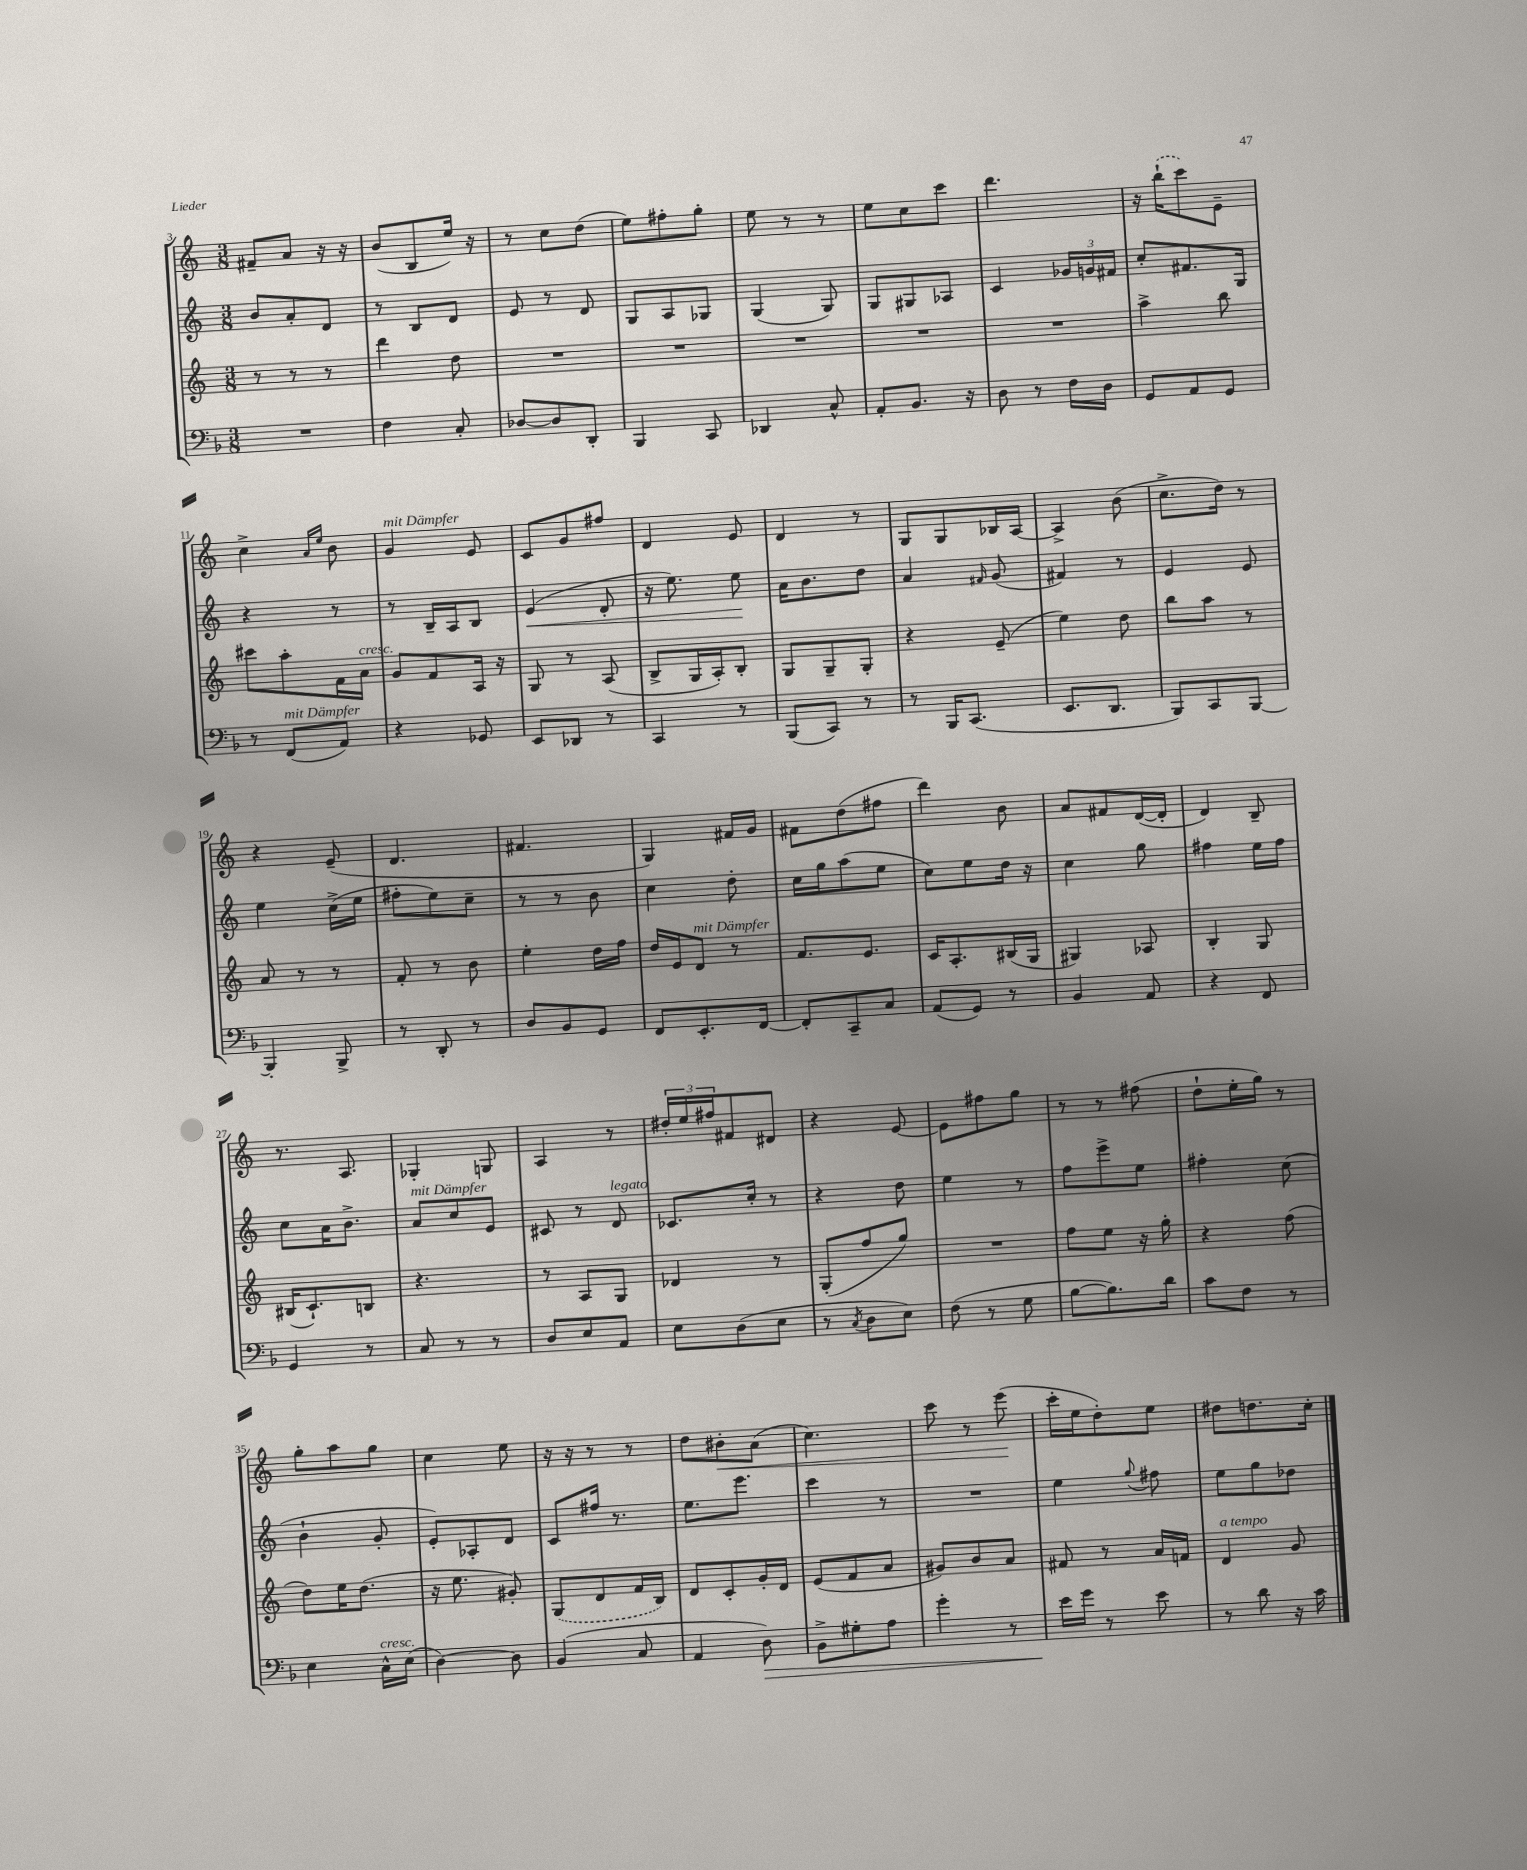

**kern	**dynam	**kern	**kern	**dynam	**kern	**dynam
*part4	*part4	*part3	*part2	*part2	*part1	*part1
*staff4	*staff4	*staff3	*staff2	*staff2	*staff1	*staff1
*clefF4	*	*clefG2	*clefG2	*	*clefG2	*
*k[b-]	*	*k[]	*k[]	*	*k[]	*
*M3/8	*	*M3/8	*M3/8	*	*M3/8	*
=3	=3	=3	=3	=3	=3	=3
4.r	.	8r	8b/L	.	8f#X~/L	.
.	.	8r	8a'/	.	8a/J	.
.	.	8r	8d/J	.	16r	.
.	.	.	.	.	16r	.
=4	=4	=4	=4	=4	=4	=4
4F\	.	4ddd\	8r	.	(8b/L	.
.	.	.	8B/L	.	8B/	.
8C'/	.	8dd\	8d/J	.	16ee/Jk)	.
.	.	.	.	.	16r	.
=5	=5	=5	=5	=5	=5	=5
[8D-X/L	.	4.r	8e/	.	8r	.
8D-/]	.	.	8r	.	8cc\L	.
8DD'/J	.	.	8d/	.	(8dd\J	.
=6	=6	=6	=6	=6	=6	=6
4BBB-/	.	4.r	8G/L	.	8ee\L)	.
.	.	.	8A/	.	8ff#X'\	.
8CC/	.	.	8G-X/J	.	8gg'\J	.
=7	=7	=7	=7	=7	=7	=7
4DD-X/	.	4.r	(4G/	.	8ee\	.
.	.	.	.	.	8r	.
8C^^/	.	.	8G/)	.	8r	.
=8	=8	=8	=8	=8	=8	=8
8AA'/L	.	4.r	8G/L	.	8ee\L	.
8.BB-/J	.	.	8G#X/	.	8cc\	.
.	.	.	8A-X/J	.	8ccc\J	.
16r	.	.	.	.	.	.
=9	=9	=9	=9	=9	=9	=9
8D\	.	4.r	4c/	.	4.ddd\	.
8r	.	.	.	.	.	.
16F\LL	.	.	24g-X/LL	.	.	.
.	.	.	24gn/	.	.	.
16D\JJ	.	.	.	.	.	.
.	.	.	24f#X/JJ	.	.	.
=10	=10	=10	=10	=10	=10	=10
8GG/L	.	4aa^\	8cc'/L	.	16r	.
.	.	.	.	.	(16bb`\KL	.
8AA/	.	.	8.f#X/	.	8ccc\)	.
8GG/J	.	8bb\	.	.	8e~\J	.
.	.	.	16G/Jk	.	.	.
!!LO:LB:g=z
=11	=11	=11	=11	=11	=11	=11
8r	.	8ccc#X\L	4r	.	4cc^\	.
!LO:TX:a:i:t=mit Dämpfer	!	!	!	!	!	!
(8FF/L	.	8aa'\	.	.	.	.
.	.	.	.	.	16qqa/LL	.
.	.	.	.	.	16qqee/JJ	.
8AA/J)	.	16f\L	8r	.	8b\	.
!	!	!LO:TX:a:i:t=cresc.	!	!	!	!
.	.	16a\JJ	.	.	.	.
=12	=12	=12	=12	=12	=12	=12
!	!	!	!	!	!LO:TX:a:i:t=mit Dämpfer	!
4r	.	8g/L	8r	.	4g/	.
.	.	8f/	16B~/LL	.	.	.
.	.	.	16A/J	.	.	.
8GG-X/	.	16A/Jk	8B/J	.	8e/	.
.	.	16r	.	.	.	.
=13	=13	=13	=13	=13	=13	=13
!	!	!	!	!LO:HP:b	!	!
8EE/L	.	8G/	(4e/	<	8c/L	.
8DD-X/J	.	8r	.	.	8g/	.
8r	.	(8A/	8d'/	.	8ff#X/J	.
=14	=14	=14	=14	=14	=14	=14
4CC/	.	8B^/L	16r	.	4d/	.
.	.	.	8.ee\)	.	.	.
.	.	16G/L	.	.	.	.
.	.	16A'/J)	.	.	.	.
8r	.	8B'/J	8ee\	.	8e/	.
.	.	.	.	[	.	.
=15	=15	=15	=15	=15	=15	=15
(8BBB-/L	.	8G/L	16a\KL	.	4d/	.
.	.	.	8.b\	.	.	.
8CC/J)	.	8G~/	.	.	.	.
8r	.	8G'/J	8dd\J	.	8r	.
=16	=16	=16	=16	=16	=16	=16
8r	.	4r	4a/	.	8G/L	.
16BBB-/KL	.	.	.	.	8G/	.
(8.CC/J	.	.	.	.	.	.
.	.	.	16qqf#X/	.	.	.
.	.	(8e~/	(8g/	.	16B-X/L	.
.	.	.	.	.	[16A/JJ	.
=17	=17	=17	=17	=17	=17	=17
8.EE/L	.	4ee\)	4f#X/)	.	4A^/]	.
8.DD/J	.	.	.	.	.	.
.	.	8dd\	8r	.	(8b\	.
=18	=18	=18	=18	=18	=18	=18
8BBB-/L)	.	8bb\L	4e/	.	8.cc^\L	.
8CC/	.	8aa\J	.	.	.	.
.	.	.	.	.	16dd\Jk)	.
[8BBB-/J	.	8r	8e/	.	8r	.
!!LO:LB:g=z
=19	=19	=19	=19	=19	=19	=19
4BBB-'/]	.	8a/	4ee\	.	4r	.
.	.	8r	.	.	.	.
8BBB-^/	.	8r	(16cc^\LL	.	(8e~/	.
.	.	.	16ee\JJ	.	.	.
=20	=20	=20	=20	=20	=20	=20
8r	.	8f'/	8ff#X'\L	.	4.d/	.
8DD'/	.	8r	8ee\)	.	.	.
8r	.	8b\	8cc~\J	.	.	.
=21	=21	=21	=21	=21	=21	=21
8D/L	.	4ee'\	8r	.	4.f#X/	.
8BB-/	.	.	8r	.	.	.
8GG/J	.	16dd\LL	8b\	.	.	.
.	.	16ff\JJ	.	.	.	.
=22	=22	=22	=22	=22	=22	=22
8FF/L	.	16dd/LL	4cc\	.	4G/)	.
.	.	16e/J	.	.	.	.
!	!	!LO:TX:a:i:t=mit Dämpfer	!	!	!	!
8.EE'/	.	8d/J	.	.	.	.
.	.	8r	8dd'\	.	16f#X/LL	.
[16FF/Jk	.	.	.	.	16g/JJ	.
=23	=23	=23	=23	=23	=23	=23
8FF'/L]	.	8.f/L	16cc\LL	.	8f#X\L	.
.	.	.	16gg\J	.	.	.
8CC~/	.	.	(8aa\	.	(8dd\	.
.	.	8.e/J	.	.	.	.
8C/J	.	.	8ee\J	.	8ff#X\J	.
=24	=24	=24	=24	=24	=24	=24
(8AA/L	.	16c/KL	8cc\L)	.	4ddd\)	.
.	.	8.A'/	.	.	.	.
8GG/J)	.	.	8ee\	.	.	.
8r	.	(16B#X/L	16dd\Jk	.	8b\	.
.	.	16G/JJ	16r	.	.	.
=25	=25	=25	=25	=25	=25	=25
4BB-/	.	4G#X/)	4cc\	.	8a/L	.
.	.	.	.	.	8f#X/	.
8AA/	.	8A-X/	8gg\	.	([16d/L	.
.	.	.	.	.	16d'/JJ]	.
=26	=26	=26	=26	=26	=26	=26
4r	.	4B'/	4ff#X\	.	4d/)	.
8FF/	.	8G/	16ee\LL	.	8B~/	.
.	.	.	16ff#\JJ	.	.	.
!!LO:LB:g=z
=27	=27	=27	=27	=27	=27	=27
4GG/	.	(16B#X/KL	8cc\L	.	8.r	.
.	.	8.c`/)	.	.	.	.
.	.	.	16a\K	.	.	.
.	.	.	8.b^\J	.	8.A/	.
8r	.	8Bn/J	.	.	.	.
=28	=28	=28	=28	=28	=28	=28
!	!	!	!LO:TX:a:i:t=mit Dämpfer	!	!	!
8C/	.	4.r	8a/L	.	4G-X'/	.
8r	.	.	8cc/	.	.	.
8r	.	.	8e/J	.	8Gn/	.
=29	=29	=29	=29	=29	=29	=29
8D/L	.	8r	8c#X/	.	4A/	.
8E/	.	8A/L	8r	.	.	.
!	!	!	!LO:TX:a:i:t=legato	!	!	!
8AA/J	.	8G/J	8d/	.	8r	.
=30	=30	=30	=30	=30	=30	=30
8E\L	.	4d-X/	8.c-X/L	.	24dd#X'/LL	.
.	.	.	.	.	24ee/	.
.	.	.	.	.	24ff#X/J	.
(8D\	.	.	.	.	8f#X/	.
.	.	.	16cc'/Jk	.	.	.
8E\J	.	8r	8r	.	8d#X/J	.
=31	=31	=31	=31	=31	=31	=31
8r	.	(8G'/L	4r	.	4r	.
8qC/	.	.	.	.	.	.
8D\L	.	8ff/	.	.	.	.
8E\J)	.	8gg/J)	8dd\	.	[8e/	.
=32	=32	=32	=32	=32	=32	=32
(8F\	.	4.r	4ee\	.	8e\L]	.
8r	.	.	.	.	8ff#X\	.
8G\	.	.	8r	.	8gg\J	.
=33	=33	=33	=33	=33	=33	=33
[8B-\L	.	8ff\L	8ff\L	.	8r	.
8.B-\])	.	8ee\J	8eee^\	.	8r	.
.	.	16r	8ee\J	.	(8ff#X\	.
16d\Jk	.	16gg'\	.	.	.	.
=34	=34	=34	=34	=34	=34	=34
8c\L	.	4r	4ff#X'\	.	8dd`\L	.
8F\J	.	.	.	.	16ee'\L	.
.	.	.	.	.	16gg\JJ)	.
8r	.	(8ff\	(8cc\	.	8r	.
!!LO:LB:g=z
=35	=35	=35	=35	=35	=35	=35
4E\	.	8dd\L)	4b`\	.	8gg'\L	.
.	.	16ee\K	.	.	8aa\	.
.	.	(8.dd\J	.	.	.	.
!LO:TX:a:i:t=cresc.	!	!	!	!	!	!
16C^^\LL	.	.	8g'/	.	8gg\J	.
(16E\JJ	.	.	.	.	.	.
=36	=36	=36	=36	=36	=36	=36
[4D\)	.	16r	8e'/L)	.	4cc\	.
.	.	8.ee\	.	.	.	.
.	.	.	8A-X'/	.	.	.
8D\]	.	8g#X'/)	8d/J	.	8ee\	.
=37	=37	=37	=37	=37	=37	=37
(4BB-/	.	(8G/L	8c/L	.	16r	.
.	.	.	.	.	16r	.
.	.	8d/	16ff#X/Jk	.	8r	.
.	.	.	8.r	.	.	.
8C/	.	16f/L	.	.	8r	.
.	.	16B/JJ)	.	.	.	.
=38	=38	=38	=38	=38	=38	=38
4AA/	.	8d/L	8.ee\L	.	8dd\L	.
!	!	!	!	!	!	!LO:HP:b
.	.	8c'/	.	.	8b#X'\	<
.	.	.	8.eee\J	.	.	.
!	!LO:HP:b	!	!	!	!	!
8D\)	>	16g'/L	.	.	(8a\J	.
.	.	16d/JJ	.	.	.	.
=39	=39	=39	=39	=39	=39	=39
8BB-^\L	.	(8e/L	4ccc\	.	4.cc\)	.
8G#X'\	.	8f/	.	.	.	.
8A\J	.	8a/J	8r	.	.	.
=40	=40	=40	=40	=40	=40	=40
4g'\	.	8g#X/L)	4.r	.	8ccc\	.
.	.	8b/	.	.	8r	.
8r	.	8a/J	.	.	(8eee\	.
.	.	.	.	.	.	[
=41	=41	=41	=41	=41	=41	=41
16e\LL	.	8f#X/	4ee\	.	16ccc'\LL	.
16g\JJ	]	.	.	.	16ee\J	.
8r	.	8r	.	.	8dd'\)	.
.	.	.	8qqgg/	.	.	.
8e\	.	16a/LL	8ff#X\	.	8ee\J	.
.	.	16fn/JJ	.	.	.	.
=42	=42	=42	=42	=42	=42	=42
!	!	!LO:TX:a:i:t=a tempo	!	!	!	!
8r	.	4d/	8ee\L	.	8dd#X\L	.
8d\	.	.	8gg\	.	8.ddn\	.
16r	.	8g/	8dd-X\J	.	.	.
16c\	.	.	.	.	16cc'\Jk	.
==	==	==	==	==	==	==
*-	*-	*-	*-	*-	*-	*-
